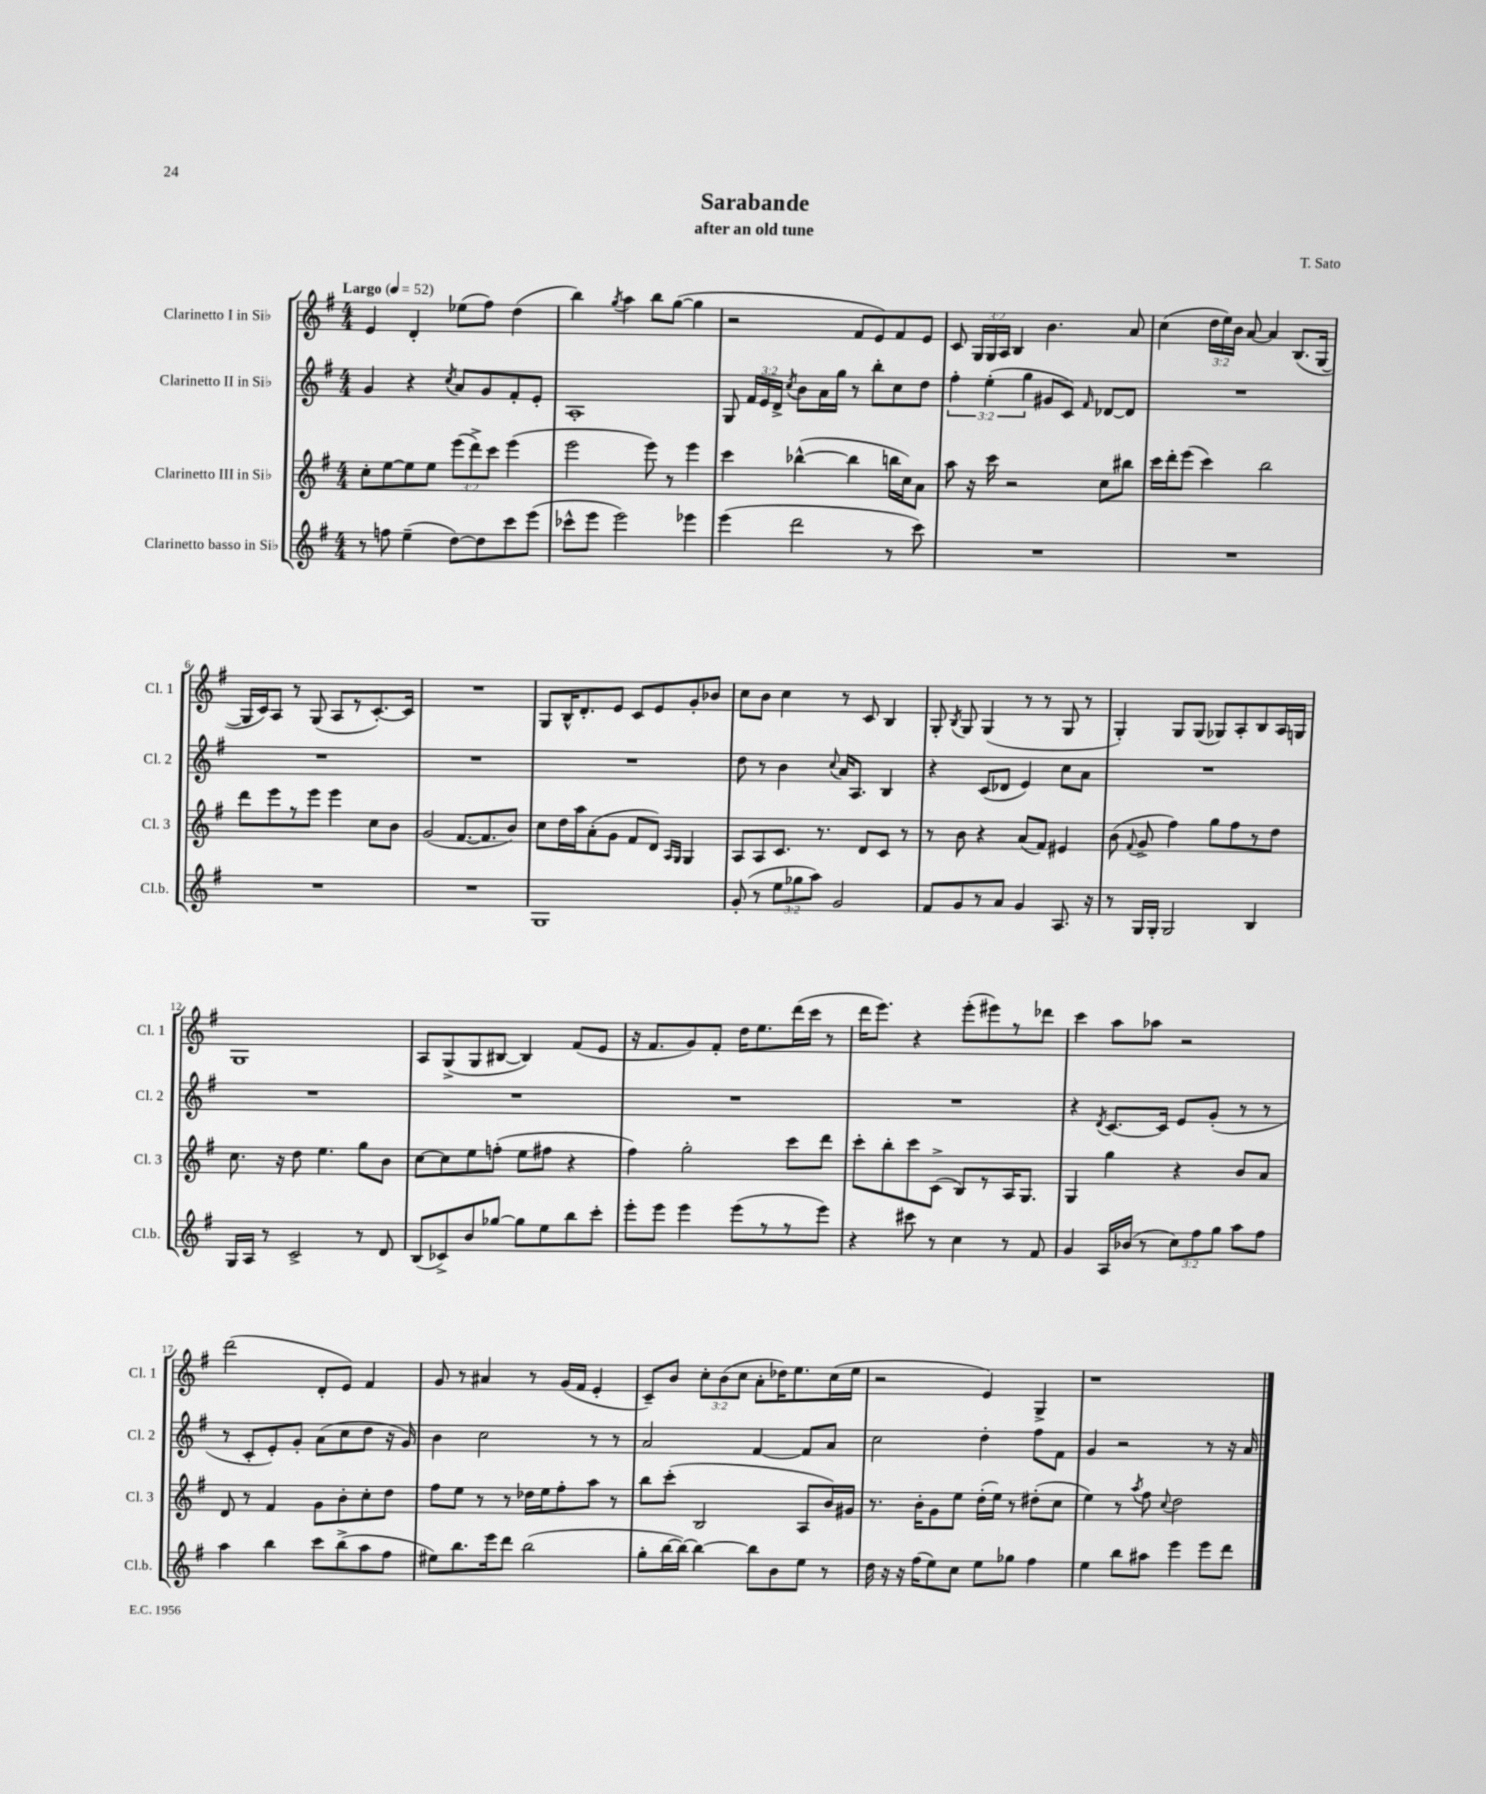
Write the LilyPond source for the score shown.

\header { title = "Sarabande" composer = "T. Sato" subtitle = "after an old tune" }
<<
\new StaffGroup <<
\new Staff = "s0" \with { instrumentName = "Clarinetto I in Sib" shortInstrumentName = "Cl. 1" } {
    \clef treble \key g \major \numericTimeSignature \time 4/4 \override Staff.TupletNumber.text = #tuplet-number::calc-fraction-text \tempo "Largo" 4 = 52
    \autoBeamOff e'4 d'4-. ees''8[( fis''8]) d''4( |
    b''4) \acciaccatura { g''8 } a''4 b''8[ g''8]~( g''4 |
    r2 fis'8[ e'8) fis'8 e'8] |
    c'8 \tuplet 3/2 { g16[ g16 a16] } b4 b'4. a'8 |
    c''4( \tuplet 3/2 { d''16[ e''16) b'16] } a'8~ a'4 b8.[( g16]~ |
    g16[ c'16) a8] r8 g8( a8[ r8 c'8.~-.) c'16] |
    R1 |
    g8[ b16-^ d'8.-. e'8] c'8[ e'8 g'8-. bes'8] |
    c''8[ b'8] c''4 r8 c'8 b4 |
    g8-. \acciaccatura { b8 } g8 g4( r8 r8 g8 r8 |
    g4-.) g8[ g8]( ges8[) a8-. b8 a16 g16] |
    g1 |
    a8[ g8->( g8 bis8]~ bis4) fis'8[( e'8] |
    r16 fis'8.[ g'8) fis'8]-. d''16[ e''8. d'''16( c'''16] r8 |
    d'''16[ e'''8.]) r4 e'''8[-.( eis'''8) r8 des'''8] |
    c'''4 a''8[ aes''8] r2 |
    d'''2( d'8[-. e'8]) fis'4 |
    g'8 r8 ais'4 r8 g'16[( fis'16] e'4-. |
    c'8[--) b'8] \tuplet 3/2 { c''8[-. b'8( c''8] } a'8[-. des''16) e''8. c''16( e''16] |
    r2 e'4) g4-> |
    r1 \bar "|." |
}
\new Staff = "s1" \with { instrumentName = "Clarinetto II in Sib" shortInstrumentName = "Cl. 2" } {
    \clef treble \key g \major \numericTimeSignature \time 4/4 \override Staff.TupletNumber.text = #tuplet-number::calc-fraction-text
    \autoBeamOff g'4 r4 \acciaccatura { c''8 } a'8[ g'8 fis'8-. e'8]-. |
    a1-. |
    g8 \tuplet 3/2 { fis'16[ e'16 d'16]-> } \acciaccatura { c''8 } b'8[ a'16 g''16] r8 b''8[-. c''8 d''8] |
    \tuplet 3/2 { fis''4-. e''4-.( g''4 } gis'8[ c'8]) \grace { fis'16 } des'8[~ des'8] |
    R1 |
    R1 |
    R1 |
    R1 |
    d''8 r8 b'4 \appoggiatura { c''8 } a'16[ a8.] b4 |
    r4 c'8[( des'8] e'4) c''8[ a'8] |
    R1 |
    R1 |
    R1 |
    R1 |
    R1 |
    r4 \acciaccatura { d'8 } c'8.[~ c'16] e'8[ g'8]-.( r8 r8 |
    r8 c'8[-. e'8-.) g'8]-. a'8[( c''8 d''8] r16 g'16) |
    b'4 c''2 r8 r8 |
    a'2 fis'4~ fis'8[ a'8] |
    c''2 d''4-. fis''8[ fis'8] |
    g'4 r2 r8 r16 a'16 \bar "|." |
}
\new Staff = "s2" \with { instrumentName = "Clarinetto III in Sib" shortInstrumentName = "Cl. 3" } {
    \clef treble \key g \major \numericTimeSignature \time 4/4 \override Staff.TupletNumber.text = #tuplet-number::calc-fraction-text
    \autoBeamOff c''8[-. e''8~ e''8 e''8] \tuplet 3/2 { e'''8[( d'''8->) c'''8] } e'''4( |
    e'''2 e'''8) r8 e'''4 |
    c'''4 bes''4~-^( bes''4 b''16[ c''16) a'8] |
    a''8 r16 c'''16 r2 c''8[ bis''8] |
    c'''16[ d'''16-. e'''8]( c'''4) b''2 |
    d'''8[ e'''8 r8 e'''8] e'''4 c''8[ b'8] |
    g'2( fis'8.[~ fis'8. b'8]) |
    c''8[ d''16 a''16 a'8-.( g'8] fis'8[ d'8]) \grace { a16[ g16] } g4 |
    a8[ a8 c'8.] r8. d'8[ c'8] r8 |
    r8 b'8 r4 a'8[( fis'8]) eis'4 |
    b'8( \appoggiatura { fis'8 } g'8-> fis''4) g''8[ fis''8 r8 d''8] |
    c''8. r16 d''8 e''4. g''8[ b'8] |
    c''8[~ c''8 e''8 f''8]-.( e''8[ fis''8] r4 |
    fis''4) g''2-. c'''8[ d'''8] |
    c'''8[-. b''8-. c'''8 c'8]->( b8[) r8 a16 g8.] |
    g4 g''4 r4 b'8[ a'8] |
    d'8 r8 fis'4 g'8[ b'8-. c''8-. d''8] |
    fis''8[ e''8] r8 r8 des''16[ e''16 fis''8-. a''8] r8 |
    b''8[ c'''8]-.( b2 a8[ b'16) gis'16] |
    r8. b'16[-. g'8 e''8] d''16[-.( e''16]) r8 dis''8[-.( c''8] |
    e''4) r8 \acciaccatura { a''8 } fis''8 \appoggiatura { c''8 } d''2 \bar "|." |
}
\new Staff = "s3" \with { instrumentName = "Clarinetto basso in Sib" shortInstrumentName = "Cl.b." } {
    \clef treble \key g \major \numericTimeSignature \time 4/4 \override Staff.TupletNumber.text = #tuplet-number::calc-fraction-text
    \autoBeamOff r8 f''8 e''4--( d''8[~) d''8 c'''8 e'''8]( |
    ces'''8[-^ e'''8] e'''2) ees'''4 |
    e'''4( d'''2 r8 c'''8) |
    R1 |
    R1 |
    R1 |
    R1 |
    g1 |
    g'8-.( r8 \tuplet 3/2 { e''8[ ges''8 a''8]) } g'2 |
    fis'8[ g'8 r8 a'8] g'4 a8. r16 |
    r8 g16[ g16]-. g2 b4 |
    g16[ a16] r8 c'2-> r8 d'8 |
    b8[( ces'8->) b'8 ges''8]~ ges''8[ e''8 b''8 c'''8]-. |
    e'''8[-. e'''8] e'''4 e'''8[( r8 r8 e'''8]) |
    r4 cis'''8 r8 c''4 r8 fis'8 |
    g'4 a16[ bes'16]( r8 \tuplet 3/2 { c''8[) fis''8 g''8] } a''8[ fis''8] |
    a''4 b''4 c'''8[ b''8->( a''8 fis''8] |
    eis''8[) b''8. e'''16 d'''8] b''2( |
    g''8[-. b''16~ b''16]~) b''4~ b''8[ b'8 e''8] r8 |
    d''16 r16 r16 fis''16[( e''8) c''8] e''8[ ges''8] fis''4 |
    e''4 b''8[ ais''8] e'''4 e'''8[ d'''8] \bar "|." |
}
>>
>>
